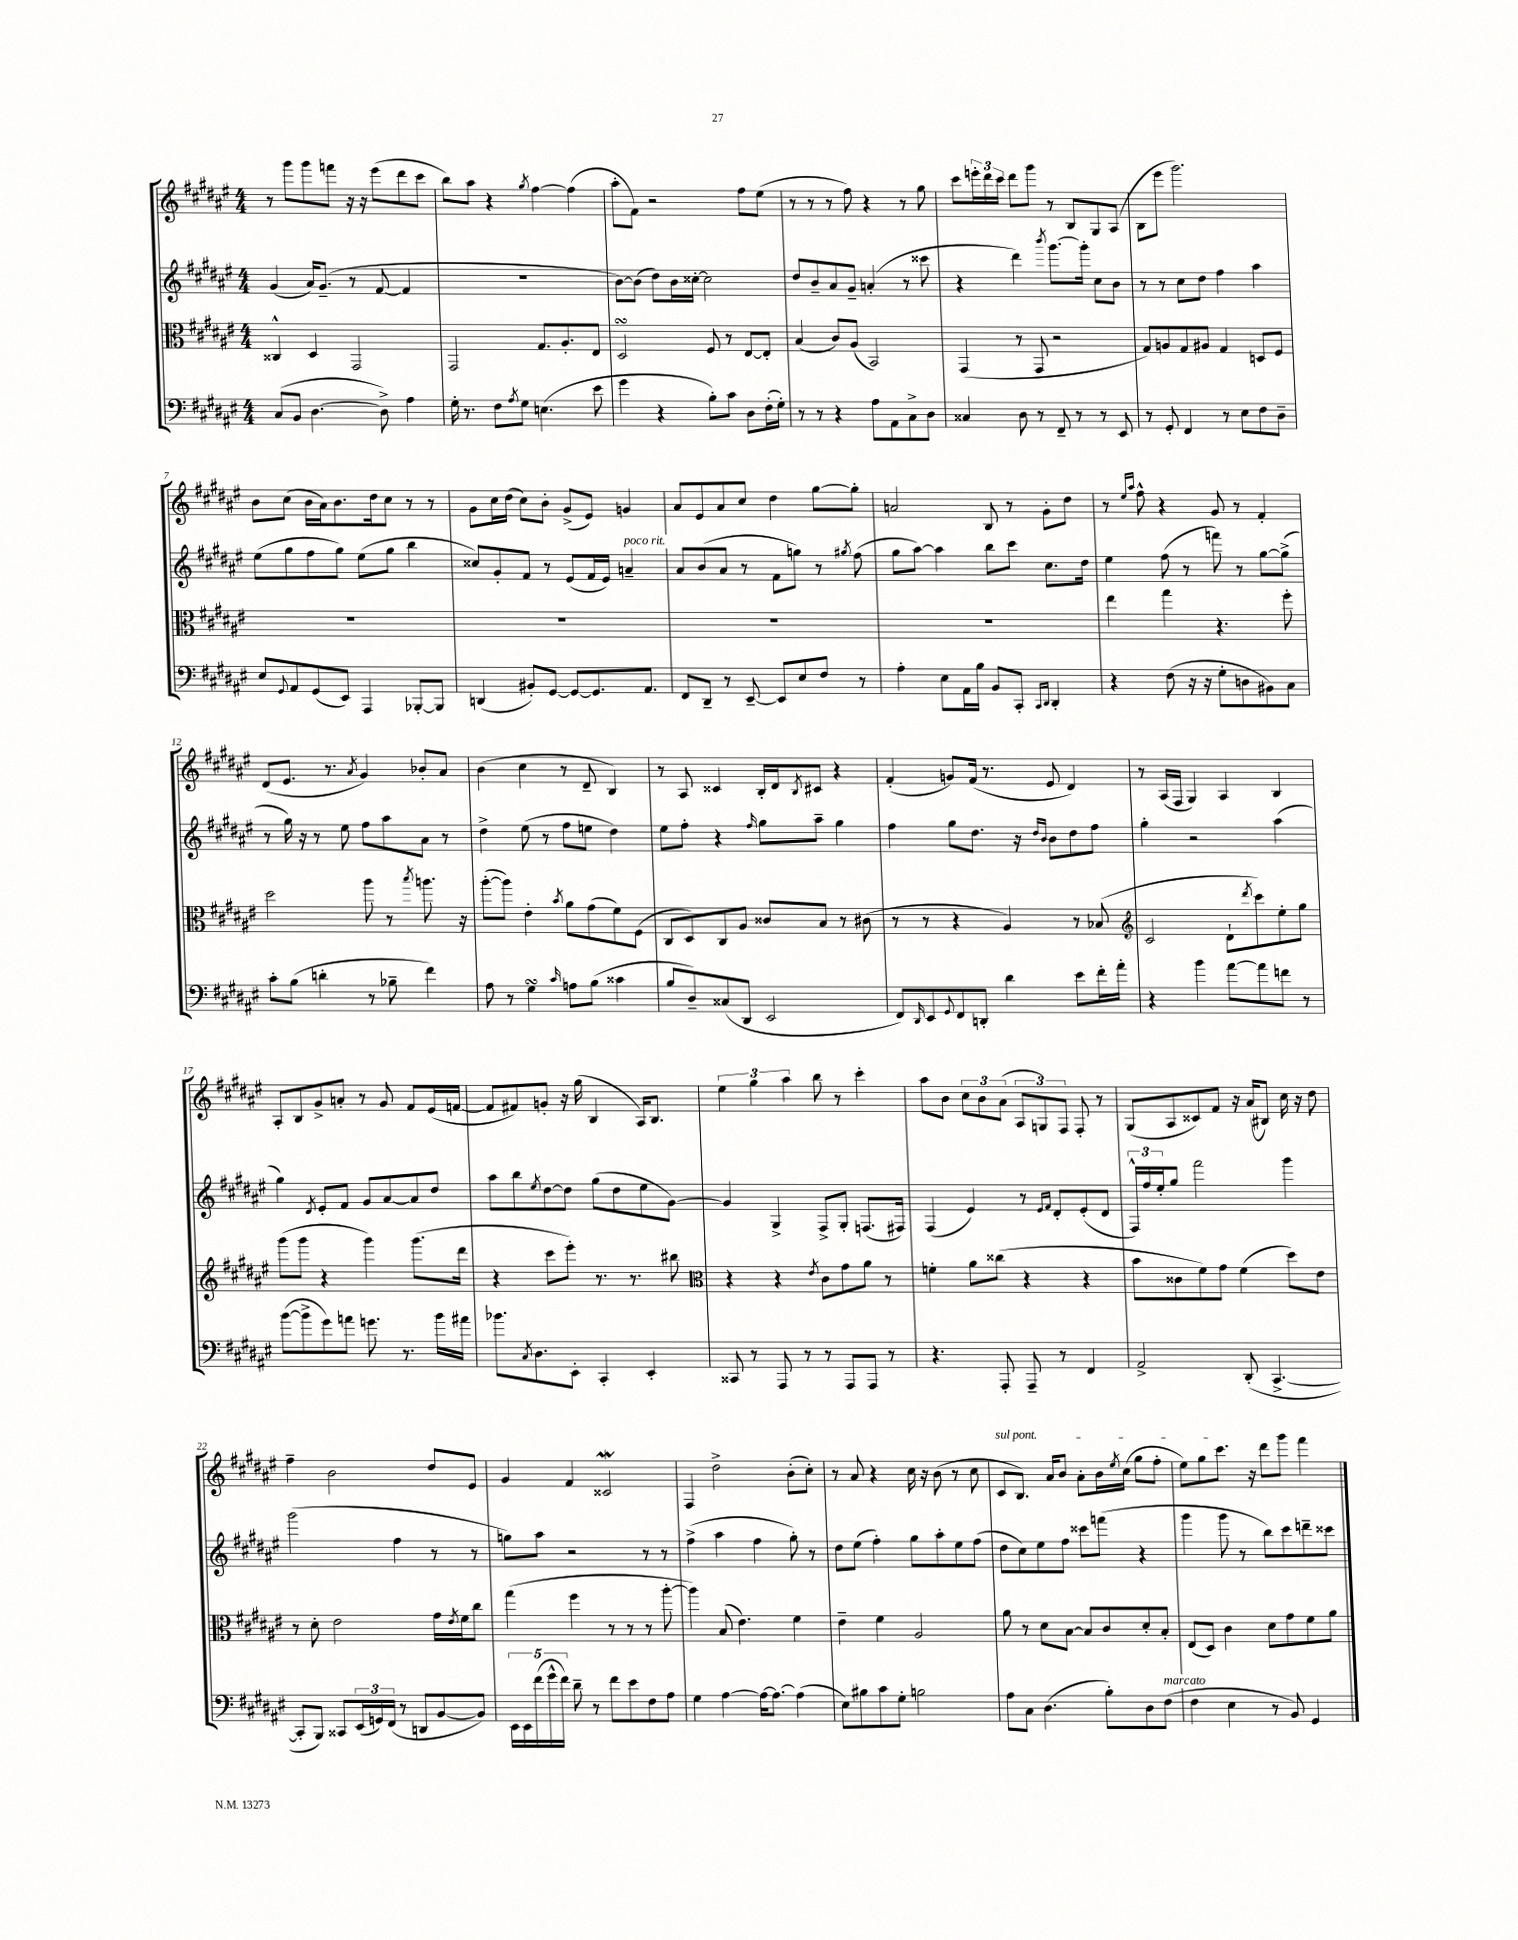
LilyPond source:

<<
\new StaffGroup <<
\new Staff = "s0" {
    \clef treble \key fis \major \numericTimeSignature \time 4/4
    r8 gis'''8 gis'''8 f'''8 r16 r16 eis'''8( dis'''8 cis'''8 |
    b''8) ais''8 r4 \acciaccatura { gis''8 } fis''4~ fis''4( |
    ais''8-. fis'8) r2 fis''8 eis''8( |
    r8 r8 r8 fis''8) r4 r8 gis''8 |
    cis'''8 \tuplet 3/2 { e'''16-. dis'''16 cis'''16 } dis'''8 gis'''8 r8 b8 gis8 ais8( |
    b8 eis'''8 gis'''2.) |
    b'8 cis''8( b'16 ais'16) b'8. dis''16 cis''8 r8 r8 |
    gis'8 cis''16 dis''16( cis''8) b'8-. gis'8->( eis'8) g'4 |
    ais'8 eis'8 ais'8 cis''8 dis''4 gis''8~ gis''8-. |
    a'2 b8 r8 gis'8-. dis''8 |
    r8 \grace { eis''16 ais''16 } fis''8-^ r4 gis'8 r8 fis'4-. |
    dis'8( eis'8. r8. \acciaccatura { ais'8 } gis'4) bes'8-. ais'8 |
    b'4( cis''4 r8 dis'8-- b4) |
    r8 ais8 cisis'4 b16-. dis'16 \acciaccatura { b8 } cis'8 r4 |
    fis'4-.( g'8) fis'16( r8. eis'8 dis'4) |
    r8 ais16( fis16 gis4) ais4 b4 |
    ais8-. b8 gis'8-> a'8-. r8 gis'8 fis'8 eis'16( f'16~ |
    f'8 fis'8) g'8-. r16 gis''16( b4 ais16) b8. |
    \tuplet 3/2 { eis''4 gis''4 ais''4 } b''8 r8 cis'''4-. |
    ais''8 b'8 \tuplet 3/2 { cis''8 b'8 ais'8( } \tuplet 3/2 { ais8 g8) fis8 } fis8-. r8 |
    gis8( ais8 cisis'8) fis'8 r16 ais'16( bis8) cis''16 r16 dis''8 |
    fis''4-- b'2 dis''8 eis'8 |
    gis'4 fis'4 cisis'2\mordent |
    fis4 dis''2-> b'8-.( cis''8-.) |
    r8 ais'8 r4 cis''16 r16 b'8( r8 cis''8 |
    \once \override TextSpanner.bound-details.left.text = \markup { \italic "sul pont." } cis'8\startTextSpan b8.) ais'16 b'8 ais'8-. b'16 \acciaccatura { eis''8 } cis''16( gis''8 fis''8-. |
    eis''8) gis''8 cis'''8.\stopTextSpan r16 dis'''8 gis'''8 fis'''4 \bar "|." |
}
\new Staff = "s1" {
    \clef treble \key fis \major \numericTimeSignature \time 4/4
    gis'4( ais'16) gis'8.--( r8 fis'8~ fis'4 |
    R1 |
    b'8~) b'8( dis''8) b'16 cisis''16~-. cisis''2 |
    dis''8 b'8-- ais'8 gis'8-- a'4-.( r8 cisis'''8 |
    r4 dis'''4) \acciaccatura { b'''8 } gis'''8.~ gis'''16-. cis''8 b'8 |
    r8 r8 cis''8 dis''8 fis''4 ais''4 |
    eis''8( gis''8 fis''8 gis''8) eis''8( gis''8 b''4 |
    cisis''8) gis'8-. fis'8 r8 eis'8( fis'16 eis'16) a'4--^\markup { \italic "poco rit." } |
    ais'8 b'8( ais'8 r8 fis'8 g''8) r8 \acciaccatura { gis''8 } fis''8( |
    gis''8 ais''8~) ais''4 b''8 cis'''8 cis''8. dis''16 |
    eis''4 fis''8( r8 f'''8) r8 gis''8~ gis''8->( |
    r8 gis''16) r16 r8 eis''8 fis''8 ais''8 ais'8 r8 |
    dis''4-> eis''8( r8 fis''8 e''8 dis''4) |
    eis''8 fis''8-. r4 \grace { fis''16 } gis''8 ais''8-- gis''4 |
    fis''4 gis''8 dis''8. r16 \grace { dis''16 b'16 } b'8 dis''8 fis''8 |
    gis''4-. r2 ais''4( |
    gis''4) \acciaccatura { dis'8 } eis'8-. fis'8 gis'8 ais'8~ ais'8 dis''8 |
    ais''8 b''8 \acciaccatura { eis''8 } dis''8~ dis''8 gis''8( dis''8 eis''8 gis'8~) |
    gis'4 gis4-> fis8-> gis8-. f8.( fis16) |
    fis4( eis'4) r8 \grace { eis'16 fis'16 } dis'8-. eis'8-.( dis'8 |
    \tuplet 3/2 { fis16-^) fis''16 eis''16-. } gis''8 fis'''2 gis'''4 |
    gis'''2( fis''4 r8 r8 |
    g''8) ais''8 r2 r8 r8 |
    fis''4->( ais''4 fis''4 gis''8-.) r8 |
    dis''8 eis''8( fis''4-.) gis''8 ais''8-. eis''8 fis''8( |
    dis''8 cis''8) eis''8 fis''8 cisis'''8 f'''8( r4 |
    gis'''4 gis'''8 r8 b''8) cis'''8 d'''8-- cisis'''8 \bar "|." |
}
\new Staff = "s2" {
    \clef alto \key fis \major \numericTimeSignature \time 4/4
    cisis4-^ dis4 gis,2 |
    gis,2 gis8. ais8.-. eis8 |
    dis2\turn fis8 r8 eis8~ eis8-. |
    b4( cis'8) ais8( b,2) |
    gis,4( r8 gis,8 r2 |
    gis8) a8 gis8 ais8 gis4 d8 fis8 |
    R1 |
    R1 |
    R1 |
    R1 |
    eis''4 gis''4 r4. fis''8-. |
    dis''2 ais''8 r8 \acciaccatura { b''8 } a''8. r16 |
    ais''8~-.( ais''8) eis'4-. \acciaccatura { b'8 } ais'8 gis'8( fis'8) fis8( |
    cis8 dis8) cis8 ais8 cisis'8 b8 r8 cis'8( |
    r8 r8 r4 ais4) r8 bes8( |
    \clef treble cis'2 dis'8-! \acciaccatura { dis'''8 } cis'''8) eis''8-. gis''8 |
    gis'''8( gis'''8 r4 gis'''4) gis'''8.( dis'''16 |
    r4 cis'''8 eis'''8-.) r8. r8. bis''8 |
    \clef alto r4 r4 \acciaccatura { eis'8 } cis'8 gis'8 ais'8 r8 |
    f'4-. ais'8 cisis''8( r4 r4 |
    b'8 cisis'8 fis'8) gis'8 fis'4( dis''8) eis'8 |
    r8 dis'8-. eis'2 gis'16 \acciaccatura { eis'8 } fis'16 cis''8 |
    gis''4( fis''4 r8 r8 r8 ais''8~-. |
    ais''4) b8( eis'4.) fis'4 |
    eis'4-- fis'4 ais2 |
    ais'8 r8 dis'8 b8~ b8 cis'8 dis'8-. b8-. |
    eis8( dis8) cis'4 dis'8 gis'8 fis'8 ais'8 \bar "|." |
}
\new Staff = "s3" {
    \clef bass \key fis \major \numericTimeSignature \time 4/4
    cis8( b,8 dis4.~ dis8->) ais4 |
    gis16-. r8. fis8 \acciaccatura { ais8 } gis8 e4.( eis'8 |
    gis'4 r4 b8-.) cis'8 dis8 fis16-.( gis16-.) |
    r8 r8 r4 ais8 ais,8 cis8-> dis8 |
    cisis4 dis8 r8 fis,8-- r8 r8 eis,8 |
    r8 gis,8-. fis,4 r8 eis8 fis8 dis8-- |
    eis8 \appoggiatura { gis,8 } ais,8 gis,8( eis,8) ais,,4 bes,,8~-. bes,,8 |
    d,4( bis,8-.) gis,8~ gis,8~ gis,8. ais,8. |
    fis,8 dis,8-- r8 eis,8~-- eis,8 eis8 fis8 r8 |
    ais4-. eis8 ais,16 b16 b,8 cis,8-. \grace { cis,16 dis,16 } dis,4-. |
    r4 fis8( r16 r16 gis8-. d8 bis,8) cis8 |
    cis'8-. b8( d'4-. r8 bes8-- fis'4) |
    ais8 r8 gis4\turn \grace { cis'16 } a8 b8( cisis'4 |
    b8 dis8--) cisis8( dis,8 eis,2 |
    fis,8) \grace { dis,16 } eis,8 \appoggiatura { gis,8 } fis,8 d,8-. dis'4 eis'8 fis'16-. ais'16-. |
    r4 b'4 ais'8~ ais'8 f'8 r8 |
    b'8~( b'8-> gis'8) a'8 g'8. r8. b'16 ais'16 |
    bes'8. \acciaccatura { cis8 } dis8. eis,8-. cis,4-. eis,4-. |
    cisis,8 r8 ais,,8 r8 r8 ais,,8 ais,,8 r8 |
    r4. ais,,8-. ais,,8-- r8 fis,4 |
    ais,2-> dis,8-.( cis,4.~-> |
    cis,8-. b,,8) cisis,8 \tuplet 3/2 { eis,16( g,16) fis,16( } r8 d,8 b,8~ b,8) |
    \tuplet 5/4 { eis,16 eis,16 fis'16( gis'16-^ fis'16) } dis'8-- r8 fis'8 eis'8 fis8 ais8 |
    gis4 ais4~ ais16~ ais8.~ ais4( |
    eis8) bis8 cis'8 gis8-. b2 |
    ais8 cis8 dis4.( b8-.) dis8 fis8^\markup { \italic "marcato" }( |
    fis4 eis4 r8 b,8) gis,4 \bar "|." |
}
>>
>>
